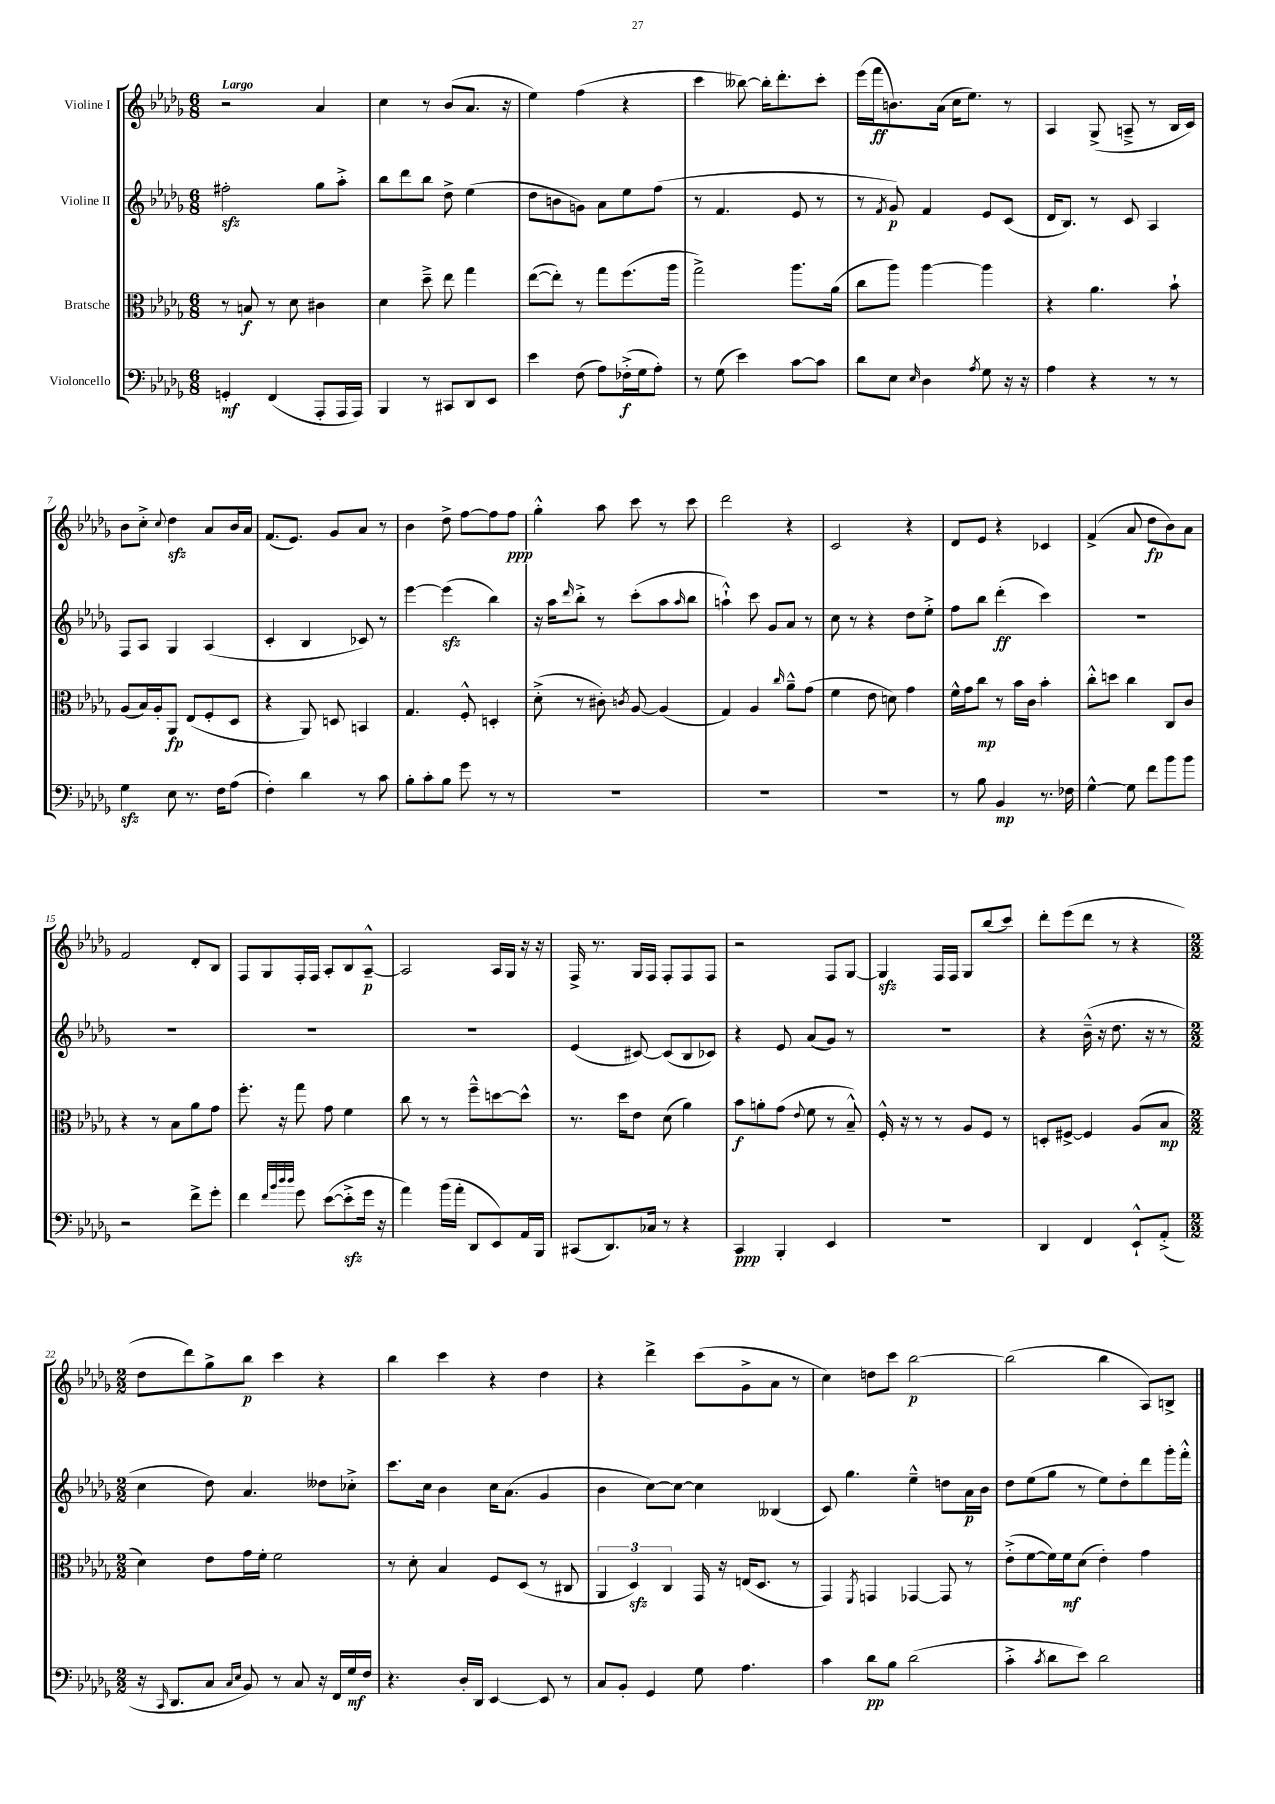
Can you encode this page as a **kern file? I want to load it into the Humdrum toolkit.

**kern	**kern	**kern	**kern
*staff4	*staff3	*staff2	*staff1
*clefF4	*clefC3	*clefG2	*clefG2
*k[b-e-a-d-g-]	*k[b-e-a-d-g-]	*k[b-e-a-d-g-]	*k[b-e-a-d-g-]
*M6/8	*M6/8	*M6/8	*M6/8
4GG'	8r	2ff#'	2r
.	8B	.	.
(4FF	8r	.	.
.	8d-	.	.
8AAA-'	4c#	8gg-	4a-
16AAA-	.	8aa-'^	.
16AAA-)	.	.	.
=	=	=	=
4BBB-	4d-	8bb-	4cc
.	.	8ddd-	.
8r	8dd-~^	8bb-	8r
8CC#	8ee-	8dd-^	(8b-
8DD-	4gg-	(4ee-	8.a-
8EE-	.	.	.
.	.	.	16r
=	=	=	=
4e-	([8ee-	8dd-	4ee-)
.	8ee-'])	8b	.
(8F	8r	8g)	(4ff
8A-)	8gg-	8a-	.
(16F-'^	(8.ff	8ee-	4r
16G-	.	.	.
8A-')	.	(8ff	.
.	16aa-	.	.
=	=	=	=
8r	2gg-^)	8r	4ccc
(8G-	.	4.f	.
4e-)	.	.	[8bb--)
.	.	.	16bb--']
.	.	.	8.ddd-'
[8c	8.aa-	8e-	.
8c]	.	8r	8ccc'
.	(16a-	.	.
=	=	=	=
8d-	8cc	8r	(16eee-
.	.	.	16fff
.	.	8qf	.
8E-	8aa-)	8g-)	8.b)
16qqE-	.	.	.
4D-	[4aa-	4f	.
.	.	.	(16a-
.	.	.	16cc
.	.	.	8.ee-)
8qA-	.	.	.
8G-	4aa-]	8e-	.
16r	.	(8c	8r
16r	.	.	.
=	=	=	=
4A-	4r	16d-	4A-
.	.	8.B-)	.
4r	4.a-	8r	(8G-^
.	.	8c	8A~^
8r	.	4A-	8r
8r	8b-`	.	16B-
.	.	.	16c)
=	=	=	=
4G-	(8A-	8F	8b-
.	16B-)	8A-	8cc'^
.	16A-'	.	.
.	.	.	8qqcc
8E-	8AA-	4G-	4dd-
8.r	(8E-	.	.
.	8F'	(4A-	8a-
16F	.	.	.
(8A-	8D-	.	16b-
.	.	.	16a-
=	=	=	=
4F')	4r	4c'	(8.f
.	.	.	8.e-)
4d-	8AA-)	4B-	.
.	8D	.	8g-
8r	4BB	8c-)	8a-
8c	.	8r	8r
=	=	=	=
8B-'	4.G-	[4eee-	4b-
8c'	.	.	.
8B-	.	(4eee-]	8dd-^
8g-	8F'^^	.	[8ff
8r	4D'	4bb-)	8ff]
8r	.	.	8ff
=	=	=	=
2.r	(8d-'^	16r	4gg-'^^
.	.	16aa-	.
.	.	16qqddd-	.
.	8r	8bb-'^	.
.	8c#')	8r	8aa-
.	8qc	.	.
.	[8A-	(8ccc'	8ccc
.	(4A-]	8aa-	8r
.	.	16qqaa-	.
.	.	8bb-	8ccc
=	=	=	=
2.r	4G-)	4aa`^^)	2ddd-
.	4A-	8ccc	.
.	.	8g-	.
.	16qqcc	.	.
.	8a-~^^	8a-	4r
.	(8g-	8r	.
=	=	=	=
2.r	4f	8cc	2c
.	.	8r	.
.	8e-	4r	.
.	8d)	.	.
.	4g-	8dd-	4r
.	.	8ee-'^	.
=	=	=	=
8r	16f^^	8ff	8d-
.	16g-	.	.
8B-	8cc	8bb-	8e-
4BB-	8r	(4ddd-'	4r
.	16b-	.	.
.	16c	.	.
8.r	4b-'	4ccc)	4c-
16F-	.	.	.
=	=	=	=
[4G-^^	8cc'^^	2.r	(4f^
.	8dd	.	.
8G-]	4cc	.	8a-
8f	.	.	8dd-
8b-	8C	.	8b-)
8b-	8c	.	8a-
=	=	=	=
2r	4r	2.r	2f
.	8r	.	.
.	8B-	.	.
8f^	8a-	.	8d-'
8g-'	8g-	.	8B-
=	=	=	=
4f	8.ff'	2.r	8F
.	.	.	8G-
.	16r	.	.
32qqf	.	.	.
32qqb-	.	.	.
32qqdd-	.	.	.
32qqdd-	.	.	.
8g-	8gg-	.	16F'
.	.	.	16F
([8e-	8g-	.	8A-'
8e-'^]	4f	.	8B-
16g-	.	.	[8A-~^^
16r	.	.	.
=	=	=	=
4a-)	8cc	2.r	2A-]
.	8r	.	.
(16b-	8r	.	.
16a-'	.	.	.
8DD-	8ff~^^	.	.
8EE-)	[8dd	.	16A-
.	.	.	16G-
16AA-	8dd^^]	.	16r
16BBB-	.	.	16r
=	=	=	=
(8CC#	8.r	(4e-	16F^
.	.	.	8.r
8.DD-)	.	.	.
.	16dd-	.	.
.	8e-	[8c#)	16G-
16C-	.	.	16F
8r	(8d-	(8c#]	8F'
4r	4a-)	8B-	8F
.	.	8c-)	8F
=	=	=	=
4CC	8b-	4r	2r
.	8a'	.	.
4BBB-'	(8g-	8e-	.
.	8qqe-	.	.
.	8f	(8a-	.
4EE-	8r	8g-)	8F
.	8B-~^^)	8r	[8G-
=	=	=	=
2.r	16F'^^	2.r	4G-]
.	16r	.	.
.	8r	.	.
.	8r	.	16F
.	.	.	16F
.	8A-	.	8G-
.	8F	.	(8bb-
.	8r	.	8ccc)
=	=	=	=
4DD-	8D'	4r	8ddd-'
.	[8F#^	.	(8eee-
4FF	4F#]	(16b-~^^	8ddd-
.	.	16r	.
.	.	8.dd-	8r
8EE-`^^	(8A-	.	4r
.	.	16r	.
(8AA-'^	8B-	8r	.
=	=	=	=
*M2/2	*M2/2	*M2/2	*M2/2
16r	4d-)	4cc	8dd-
16qqCC	.	.	.
8.DD-	.	.	.
.	.	.	8ddd-)
8C	8e-	8dd-)	8gg-^
16qqC	.	.	.
16qqE-	.	.	.
8BB-)	16g-	4.a-	8bb-
.	16f'	.	.
8r	2f	.	4ccc
8C	.	.	.
16r	.	8dd--	4r
16FF	.	.	.
16G-	.	8cc-'^	.
16F	.	.	.
=	=	=	=
4.r	8r	8.ccc	4bb-
.	8d-'	.	.
.	.	16cc	.
.	4B-	4b-	4ccc
16D-'	.	.	.
16DD-	.	.	.
[4EE-	8F	16cc	4r
.	.	(8.a-	.
.	(8D-	.	.
8EE-]	8r	4g-	4dd-
8r	8C#	.	.
=	=	=	=
8C	6AA-	4b-	4r
8BB-'	.	.	.
.	6D-)	.	.
4GG-	.	[8cc)	4ddd-^
.	6C	.	.
.	.	8cc_	.
8G-	16GG-	4cc]	(8ccc
.	16r	.	.
4.A-	(16E	.	8g-^
.	8.D-	.	.
.	.	(4B--	8a-
.	8r	.	8r
=	=	=	=
4c	4GG-)	8c)	4cc)
.	.	4.gg-	.
.	8qFF	.	.
8d-	4GG	.	8dd
8B-	.	.	8ccc
(2d-	[4GG-	4ee-~^^	[2bb-
.	8GG-]	8dd	.
.	8r	16a-	.
.	.	16b-	.
=	=	=	=
4c'^	(8e-'^	8dd-	(2bb-]
.	[8f	(8ee-	.
8qc	.	.	.
8d-	16f])	8gg-	.
.	16f	.	.
8e-)	(8d-	8r	.
2d-	4e-')	8ee-)	4bb-
.	.	8dd-'	.
.	4g-	8ddd-	8A-)
.	.	16ggg-'	8B^
.	.	16fff'^^	.
==	==	==	==
*-	*-	*-	*-
